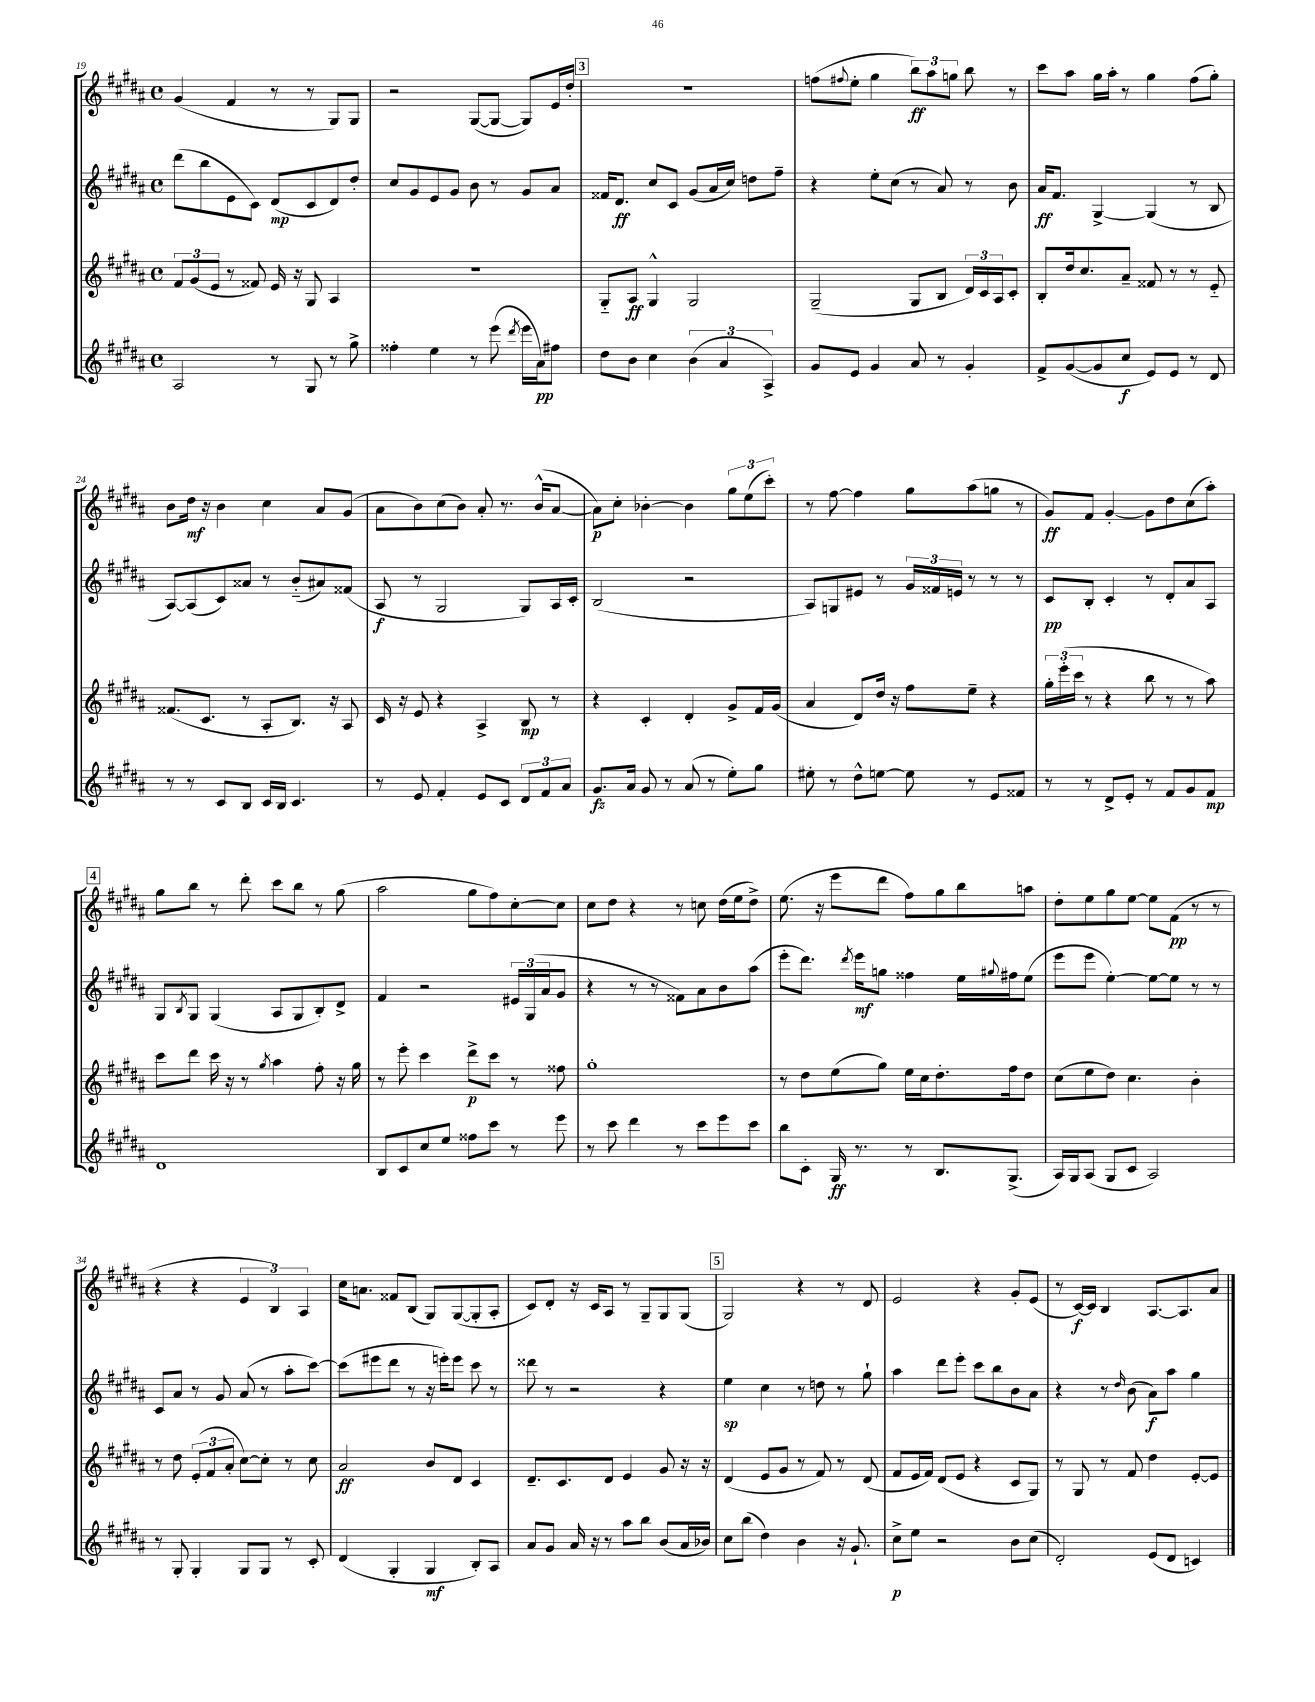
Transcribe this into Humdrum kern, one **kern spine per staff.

**kern	**kern	**kern	**kern
*staff4	*staff3	*staff2	*staff1
*clefG2	*clefG2	*clefG2	*clefG2
*k[f#c#g#d#a#]	*k[f#c#g#d#a#]	*k[f#c#g#d#a#]	*k[f#c#g#d#a#]
*M4/4	*M4/4	*M4/4	*M4/4
*met(c)	*met(c)	*met(c)	*met(c)
2A#	12f#	(8ddd#	(4g#
.	(12g#	.	.
.	.	8bb	.
.	12e	.	.
.	8r	8e	4f#
.	8f##)	8c#)	.
8r	16e	(8d#	8r
.	16r	.	.
8G#	8G#	8c#	8r
8r	4A#	8d#)	8G#)
8gg#^	.	8dd#'	8G#
=	=	=	=
4ff##'	1r	8cc#	2r
.	.	8g#	.
4ee	.	8e	.
.	.	8g#	.
8r	.	8b	([8G#
(8eee	.	8r	8G#_
8qddd#	.	.	.
16eee	.	8g#	8G#])
16a#)	.	.	.
8ff#	.	8a#	16e
.	.	.	16dd#'
=	=	=	=
8dd#	8G#'~	16f##	1r
.	.	8.d#	.
8b	8A#	.	.
4cc#	4G#^^	8cc#	.
.	.	8c#	.
(6b	2G#	(8g#	.
.	.	16a#	.
6a#	.	.	.
.	.	16cc#)	.
.	.	8dd	.
6A#^)	.	.	.
.	.	8ff#~	.
=	=	=	=
8g#	(2G#~	4r	(8ff
.	.	.	8qqff#
8e	.	.	8ee'
4g#	.	8ee'	4gg#
.	.	(8cc#	.
8a#	8G#	8r	12bb)
.	.	.	12aa#
8r	8B	8a#)	.
.	.	.	12gg
4g#'	24d#)	8r	8bb
.	24c#	.	.
.	24A#	.	.
.	8c#'	8b	8r
=	=	=	=
8f#^	8B'	16a#	8ccc#
.	.	8.f#	.
([8g#	16dd#	.	8aa#
.	8.cc#	.	.
8g#]	.	[4G#^	16gg#
.	.	.	16aa#'
8cc#	8a#~	.	8r
8e)	8f##	(4G#]	4gg#
8e	8r	.	.
8r	8r	8r	(8ff#
8d#	8e'~	8B	8gg#')
=	=	=	=
8r	(8.f##	[8A#)	8b
8r	.	(8A#]	16dd#
.	8.c#	.	16r
8c#	.	8c#)	4b
8B	8r	8a##	.
16c#	8A#'	8r	4cc#
16B	.	.	.
4.c#	8.B)	(8b'~	.
.	.	8a#)	8a#
.	16r	.	.
.	8A#	(8f##	(8g#
=	=	=	=
8r	16c#	8A#	8a#
.	16r	.	.
8e	8e	8r	8b)
4f#'	4r	2G#	(8cc#
.	.	.	8b)
8e	4A#^	.	8a#'
8c#	.	.	8.r
12d#	8B	8G#)	.
.	.	.	(16b^^
12f#	.	.	.
.	8r	16A#	[8a#
12a#	.	.	.
.	.	16c#'	.
=	=	=	=
8.g#	4r	(2B	8a#])
.	.	.	8cc#'
16a#	.	.	.
8g#	4c#'	.	[4b-'
8r	.	.	.
(8a#	4d#'	2r	4b-]
8r	.	.	.
8ee')	8g#^	.	12gg#
.	.	.	(12ee
8gg#	16f#	.	.
.	.	.	12ccc#')
.	(16g#	.	.
=	=	=	=
8ee#'	4a#	8A#)	8r
8r	.	8G	[8ff#
8dd#^^	8d#)	8e#	4ff#]
[8ee	16dd#	8r	.
.	16r	.	.
8ee]	8ff#	24g#	8gg#
.	.	24f##	.
.	.	24e	.
8r	8ee~	8r	(8aa#
8e	4r	8r	8gg
8f##	.	8r	8r
=	=	=	=
8r	24gg#'	8c#	8g#)
.	(24eee'	.	.
.	24ccc#	.	.
8r	8r	8B'	8f#
8d#^	4r	4c#'	[4g#'
8e'	.	.	.
8r	8bb	8r	8g#]
8f#	8r	8d#'	8dd#
8g#	8r	8a#	(8cc#
8f#	8aa#)	8A#	8aa#')
=	=	=	=
1d#	8ccc#	8G#	8gg#
.	.	8qB	.
.	8ddd#	8G#	8bb
.	16ccc#	(4G#	8r
.	16r	.	.
.	8r	.	8ddd#'
.	8qgg#	.	.
.	4aa#	8A#	8ccc#
.	.	8G#	8bb
.	8ff#'	8B')	8r
.	16r	8d#^	(8gg#
.	16gg#	.	.
=	=	=	=
8B	8r	4f#	2aa#
8c#	8eee'	.	.
8cc#	4ccc#	2r	.
8ee	.	.	.
8ff##	8ddd#^	.	8gg#
8ccc#	8ccc#	.	8ff#)
8r	8r	24e#	[8cc#'
.	.	(24G#	.
.	.	24a#	.
8eee	8ff##	8g#	8cc#]
=	=	=	=
8r	1gg#'	4r	8cc#
8ccc#	.	.	8dd#
4ddd#	.	8r	4r
.	.	8r	.
8r	.	8f##)	8r
8ccc#	.	8a#	8cc
8eee	.	8b	(16dd#
.	.	.	16ee
8ccc#	.	(8aa#	8dd#^)
=	=	=	=
8bb	8r	8eee'	(8.ee
8c#'	8dd#	8.ddd#)	.
.	.	.	16r
16G#	(8ee	.	8eee
.	.	8qddd#	.
8.r	.	16eee	.
.	8gg#)	8gg	8ddd#
8r	16ee	4ff##	8ff#)
.	16cc#	.	.
8.B	8.dd#'	.	8gg#
.	.	16ee	8bb
.	.	8qqgg#	.
(8.G#^	16ff#	16ff#	.
.	8dd#	(8ee	8aa
=	=	=	=
16A#)	(8cc#	8eee	8dd#'
16G#	.	.	.
(8A#	8ee	8eee	8ee
8G#	8dd#)	[4ee')	8gg#
8c#	4.cc#	.	[8ee
2A#)	.	8ee_	8ee]
.	.	8ee]	(8f#
.	4b'	8r	8r
.	.	8r	8r
=	=	=	=
8r	8r	8c#	4r
8G#'	8dd#	8a#	.
4G#'	(12e'	8r	4r
.	12f#	.	.
.	.	8g#	.
.	12a#'	.	.
8G#	[8cc#)	(8a#	6e
8G#	8cc#']	8r	.
.	.	.	6B)
8r	8r	8aa#'	.
.	.	.	6A#
8c#'	8cc#	[8ccc#)	.
=	=	=	=
(4d#	2a#	(8ccc#]	16cc#
.	.	.	8.a
.	.	8eee#	.
4G#'	.	8ddd#	8f##
.	.	8r	(8B
4G#	8b	16r	8G#)
.	.	16eee')	.
.	8d#	8eee	([8G#
8B')	4c#	8ccc#	8G#']
8A#	.	8r	8A#'
=	=	=	=
8a#	8.d#~	8ddd##	8c#)
8g#	.	8r	8d#'
.	8.c#	.	.
16a#	.	2r	16r
16r	.	.	16c#
8r	8d#	.	8A#
8aa#	4e	.	8r
8bb	.	.	8G#~
(8b	8g#	4r	8G#
16a#	16r	.	(8G#
16b-)	16r	.	.
=	=	=	=
8cc#	(4d#	4ee	2G#)
(8bb	.	.	.
4dd#)	8e	4cc#	.
.	8g#	.	.
4b	8r	8r	4r
.	8f#)	8dd	.
16r	8r	8r	8r
8.g#`	.	.	.
.	(8d#	8gg#`	8d#
=	=	=	=
8cc#^	8f#	4aa#	2e
8ee	16e	.	.
.	16f#)	.	.
2r	(8d#	8ddd#	.
.	8e	8eee'	.
.	4r	8ccc#	4r
.	.	8bb	.
8b	8c#	8b	8g#'
(8cc#	8G#)	8a#	(8e
=	=	=	=
2d#')	8r	4r	8r
.	8G#	.	[16c#)
.	.	.	16c#]
.	8r	8r	4B
.	.	16qqdd#	.
.	8f#	(8b	.
(8e	4dd#	8a#)	[8.A#
8d#	.	8aa#	.
.	.	.	8.A#]
4c)	[8e'	4gg#	.
.	8e]	.	8a#
==	==	==	==
*-	*-	*-	*-
